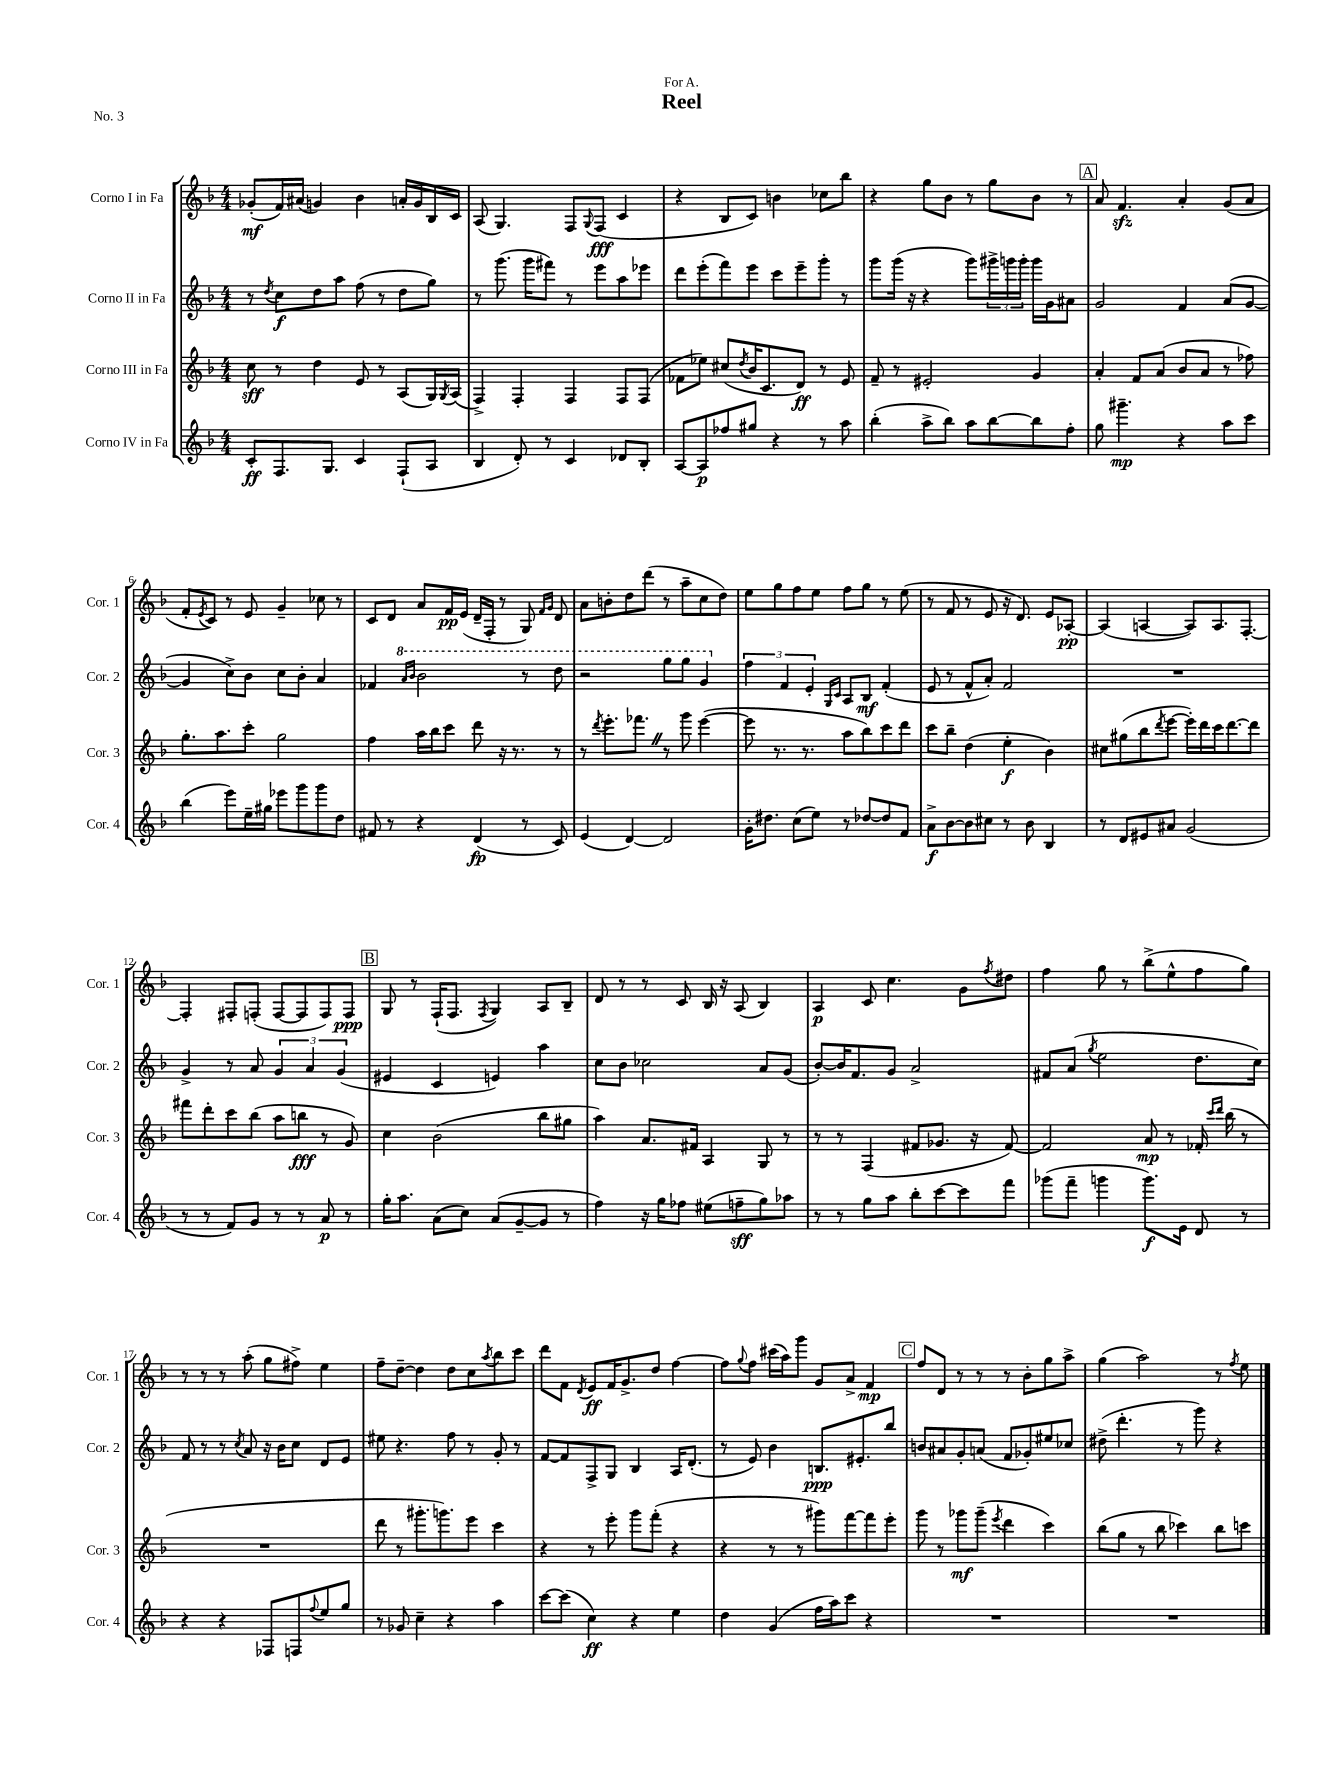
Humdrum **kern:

**kern	**kern	**kern	**kern
*staff4	*staff3	*staff2	*staff1
*clefG2	*clefG2	*clefG2	*clefG2
*k[b-]	*k[b-]	*k[b-]	*k[b-]
*M4/4	*M4/4	*M4/4	*M4/4
8c'	8cc	8r	(8g-'
.	.	8qdd	.
8.F	8r	8cc	16f)
.	.	.	(16a#
.	4dd	8dd	4g)
8.G	.	.	.
.	.	8aa	.
4c	8e	(8ff	4b-
.	8r	8r	.
(8F`	(8A	8dd	16a'
.	.	.	16g
8A	16G)	8gg)	16B-
.	8qG	.	.
.	(16A	.	16c
=	=	=	=
4B-	4F^)	8r	(8A
.	.	(8.ggg	4.G)
8d')	4F'	.	.
.	.	16ggg	.
8r	.	8fff#)	.
4c	4F	8r	8F
.	.	.	8qqG
.	.	8eee	(8F
8d-	8F	8aa	4c
8B-'	(8F	8eee-	.
=	=	=	=
[8A	8f-	8ddd	4r
8A]	8ee-)	(8eee'	.
8ff-	(8cc#	8fff)	8B-
.	8qdd	.	.
8gg#	16b-	8eee	8c)
.	8.c	.	.
4r	.	8ccc	4b
.	8d)	8eee~	.
8r	8r	8ggg'	8cc-
8aa	8e	8r	8bb-
=	=	=	=
(4bb-'	8f~	8ggg	4r
.	8r	(16ggg	.
.	.	16r	.
8aa^	2e#'	4r	8gg
8bb-)	.	.	8b-
8aa	.	8ggg)	8r
[8bb-	.	24ggg#^	8gg
.	.	24ggg	.
.	.	24ggg'	.
8bb-]	4g	16ggg	8b-
.	.	16g	.
8ff'	.	8a#	8r
=	=	=	=
8gg	4a'	2g	8a
4.ggg#~	.	.	4.f
.	8f	.	.
.	(8a	.	.
4r	8b-	4f	4a'
.	8a	.	.
8aa	8r	(8a	(8g
8ccc	8ff-)	[8g	8a
=	=	=	=
(4bb-	8.gg'	4g]	8f'
.	.	.	8qe
.	.	.	8c)
.	8.aa	.	.
8eee)	.	8cc^)	8r
16ee~	8ccc'	8b-	8e
16gg#	.	.	.
8eee-	2gg	8cc	4g~
8ggg	.	8b-'	.
8ggg	.	4a	8cc-
8dd	.	.	8r
=	=	=	=
8f#	4ff	4f-	8c
8r	.	.	8d
.	.	16qqaa	.
.	.	16qqbb-	.
4r	16aa	2bb-	8a
.	16bb-	.	.
.	8ccc	.	16f
.	.	.	(16e
(4d	8ddd	.	16d~
.	.	.	16F'
.	16r	.	8r
.	8.r	.	.
8r	.	8r	8G)
.	.	.	16qqf
.	.	.	16qqg
8c)	8r	8ddd	8d
=	=	=	=
(4e	8r	2r	8a
.	8qddd	.	.
.	8.eee'	.	8b'
[4d)	.	.	8dd
.	8.fff-	.	.
.	.	.	(8ddd
2d]	8r	8ggg	8r
.	8ggg	8ggg	8aa~
.	([4eee	4gg	8cc
.	.	.	8dd)
=	=	=	=
16g'	8eee]	6ff	8ee
8.dd#	.	.	.
.	8.r	.	8gg
.	.	6f	.
(8cc	.	.	8ff
.	8.r	.	.
.	.	6e'	.
8ee)	.	.	8ee
.	.	16qqG	.
.	.	16qqc	.
8r	8aa	8A	8ff
[8dd-	8bb-)	8B-	8gg
8dd-]	8ccc	(4f'	8r
8f	8ddd	.	(8ee
=	=	=	=
8a^	8ccc	8e	8r
[8b-	8bb-~	8r	8f
8b-]	(4dd	8f^^	8r
8cc#	.	8a')	8e
8r	4ee'	2f	16r
.	.	.	8.d)
8b-	.	.	.
4B-	4b-)	.	8e
.	.	.	[8A-'
=	=	=	=
8r	8cc#	1r	(4A-]
8d	(8gg#	.	.
8e#	8bb-	.	[4A
.	8qddd	.	.
8a#	[8eee	.	.
(2g	16eee'])	.	8A])
.	16ddd	.	.
.	16ccc	.	8.A
.	[8.ddd	.	.
.	.	.	[8.F'
.	8ddd]	.	.
=	=	=	=
8r	8fff#	4g^	4F']
8r	8ddd'	.	.
8f)	8ccc	8r	8F#'
8g	(8bb-	8a	(8F'
8r	8aa	6g	[8F
8r	8bb	.	8F]
.	.	6a	.
8a	8r	.	8F)
.	.	(6g	.
8r	8g)	.	8F
=	=	=	=
16gg'	4cc	4e#	8G
8.aa	.	.	.
.	.	.	8r
(8a	(2b-	4c	(16F`
.	.	.	8.F
8cc)	.	.	.
.	.	.	8qF
(8a	.	4e)	4G)
[8g~	.	.	.
8g]	8bb-	4aa	8A
8r	8gg#	.	8B-~
=	=	=	=
4ff)	4aa)	8cc	8d
.	.	8b-	8r
16r	8.a	2cc-	8r
16gg	.	.	.
8ff-	.	.	8c
.	16f#	.	.
(8ee#	4A	.	16B-
.	.	.	16r
8ff~	.	.	(8A
8gg)	8G	8a	4B-)
8aa-	8r	(8g	.
=	=	=	=
8r	8r	[8b-')	4A
8r	8r	16b-]	.
.	.	8.f	.
8gg	(4F	.	8c
8aa	.	8g	4.cc
8bb-'	8f#	2a^	.
[8ccc	8.g-	.	.
8ccc]	.	.	8g
.	16r	.	.
.	.	.	8qff
8fff	[8f#)	.	8dd#
=	=	=	=
(8ggg-	2f#]	8f#	4ff
8fff~	.	(8a	.
.	.	8qgg	.
4ggg	.	2ee	8gg
.	.	.	8r
8.ggg)	8a	.	(8bb-^
.	8r	.	8ee^^
16e	.	.	.
8d	16f-'	8.dd	8ff
.	16qqccc	.	.
.	16qqddd	.	.
.	(16bb-	.	.
8r	8r	.	8gg)
.	.	16cc)	.
=	=	=	=
4r	1r	8f	8r
.	.	8r	8r
4r	.	8r	8r
.	.	8qcc	.
.	.	8a	(8aa'
8F-	.	16r	8gg
.	.	16b-	.
8F	.	8cc	8ff#^)
8qqff	.	.	.
8ee	.	8d	4ee
8gg	.	8e	.
=	=	=	=
8r	8ddd	8ee#	8ff~
8g-	8r	4.r	[8dd~
4cc~	8.ggg#'	.	4dd]
.	8.ggg)	.	.
4r	.	8ff	8dd
.	8eee	8r	8cc
.	.	.	8qaa
4aa	4ccc	8g'	8bb-
.	.	8r	8ccc
=	=	=	=
[8ccc	4r	[8f	8ddd
(8ccc]	.	8f]	8f
.	.	.	8qd
4cc)	8r	8F^	8e
.	8eee'	8G	16f
.	.	.	8.g^
4r	8ggg	4B-	.
.	(8fff'	.	8dd
4ee	4r	16A	[4ff
.	.	(8.d'	.
=	=	=	=
4dd	4r	8r	8ff]
.	.	.	8qqgg
.	.	8e)	8ff
(4g	8r	4b-	(16ccc#
.	.	.	16aa)
.	8r	.	8ggg
16ff	8ggg#)	8.B	8g
16aa)	.	.	.
8ccc	[8fff	.	8a^
.	.	8.e#'	.
4r	8fff]	.	4f
.	8eee'	8bb-	.
=	=	=	=
1r	8ggg	8b	8ff
.	8r	8a#	8d
.	8ggg-	8g'	8r
.	(8ggg-~	(8a	8r
.	8qeee	.	.
.	4ddd	8f	8r
.	.	8g-')	8b-'
.	4ccc)	8ee#	8gg
.	.	8cc-	8aa^
=	=	=	=
1r	(8bb-	(8dd#^	(4gg
.	8gg	4.ddd'	.
.	8r	.	2aa)
.	8bb-	.	.
.	4ccc-)	8r	.
.	.	8ggg)	.
.	8bb-	4r	8r
.	.	.	8qff
.	8ccc	.	8ee
==	==	==	==
*-	*-	*-	*-
